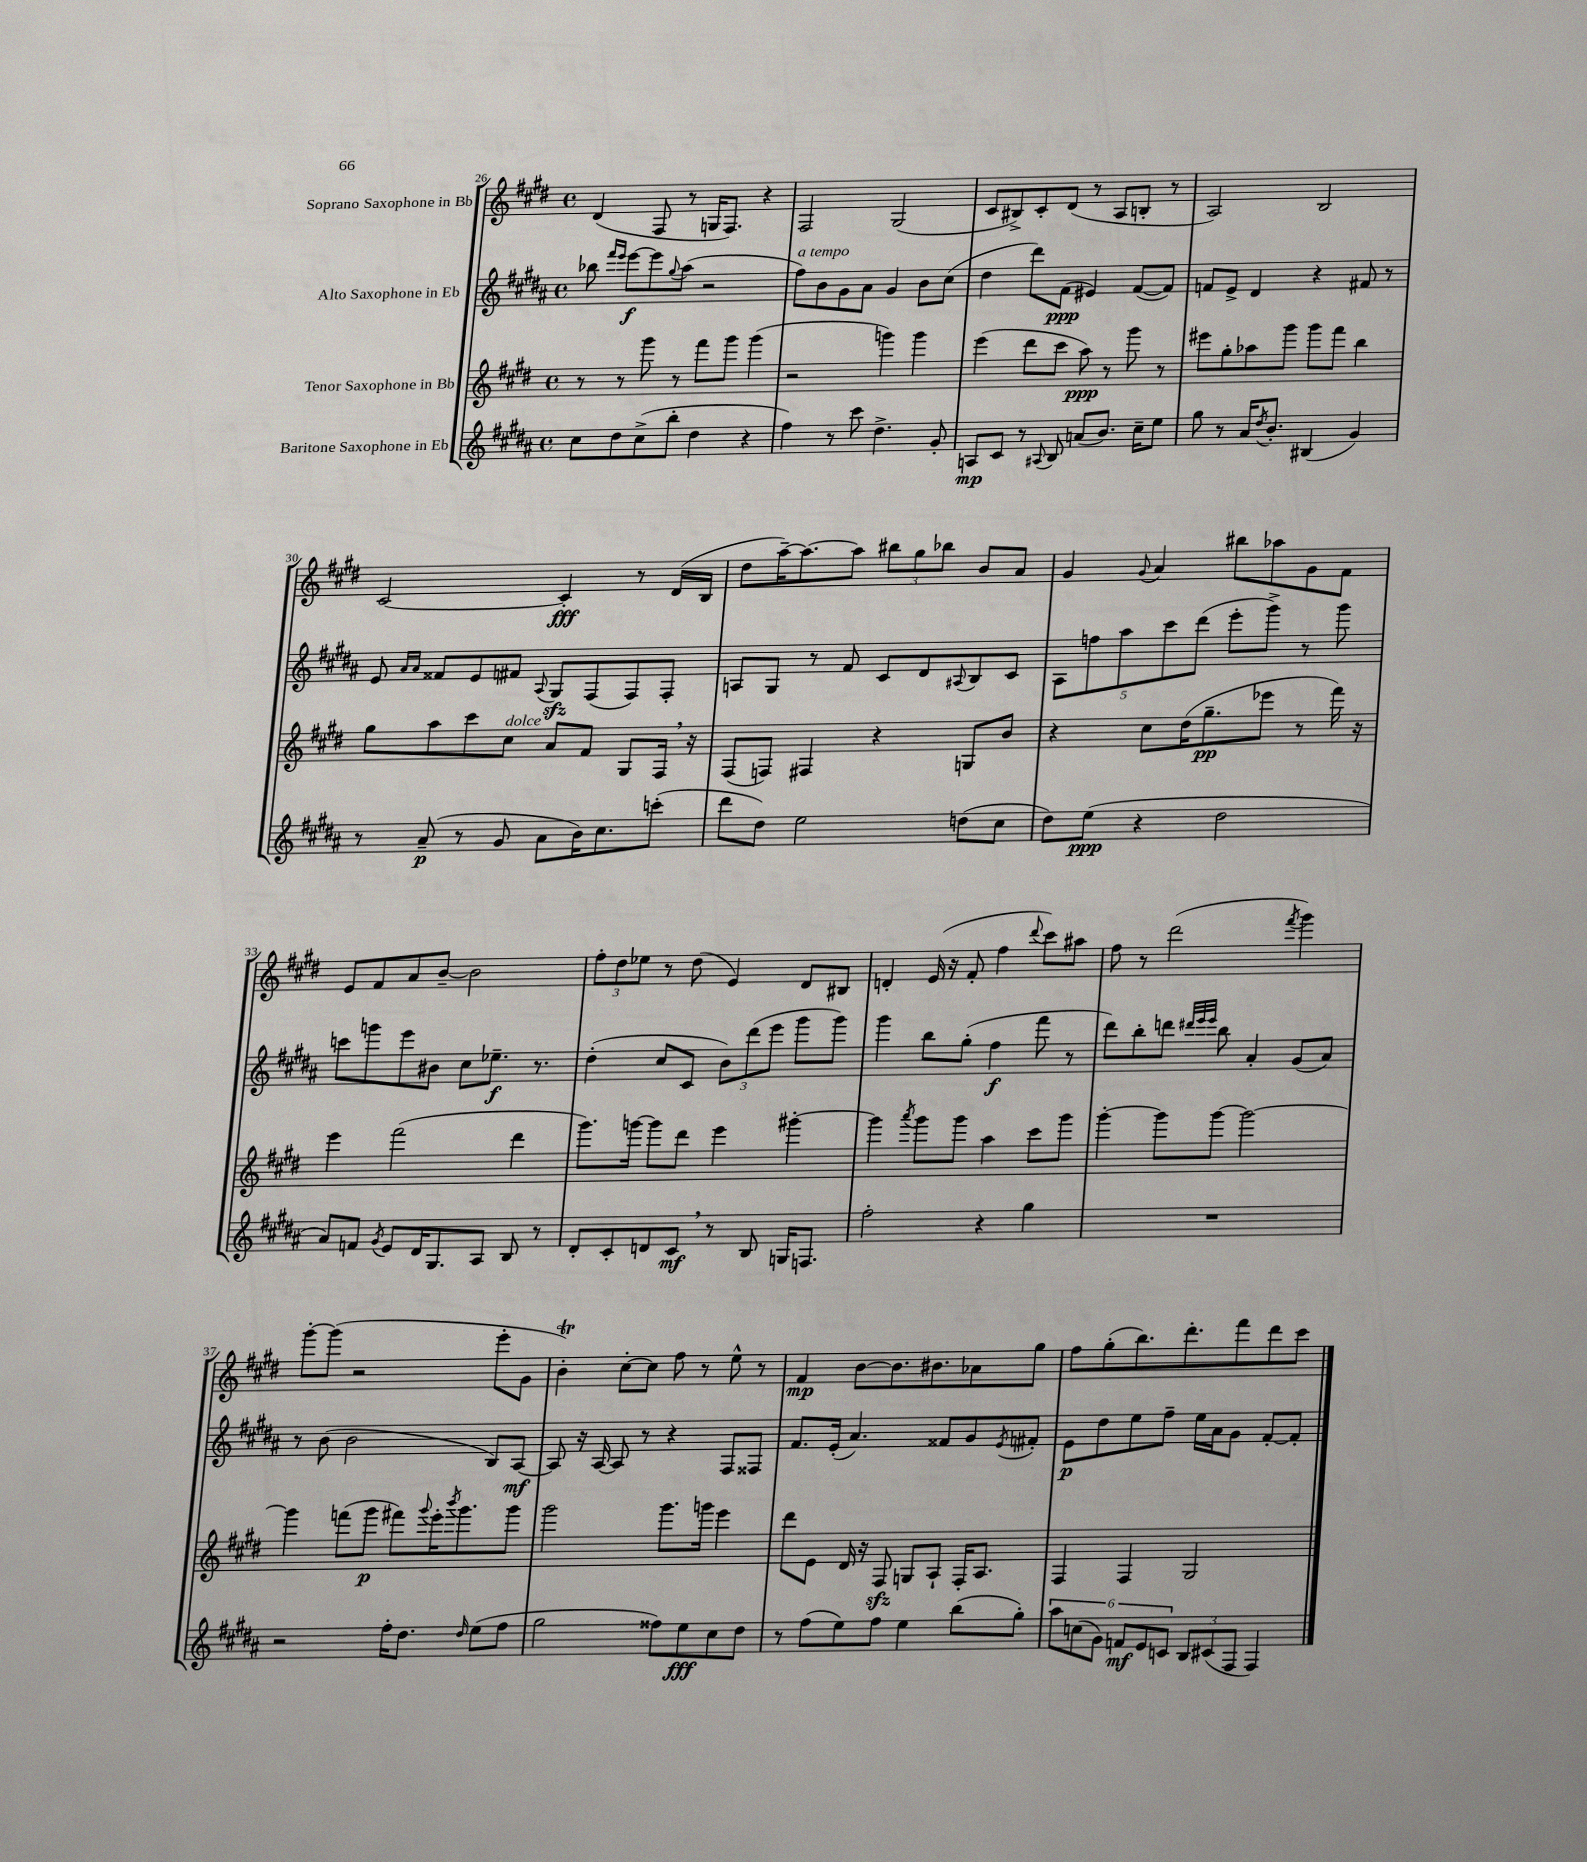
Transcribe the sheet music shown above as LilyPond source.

<<
\new StaffGroup <<
\new Staff = "s0" \with { instrumentName = "Soprano Saxophone in Bb" } {
    \clef treble \key e \major \defaultTimeSignature \time 4/4
    dis'4( fis8 r8 g16 fis8.) r4 |
    fis2 gis2( |
    cis'8 bis8->) cis'8-. dis'8( r8 a8 b8-. r8 |
    a2) b2 |
    cis'2~ cis'4-.\fff r8 dis'16( b16 |
    dis''8 a''16~--) a''8.~ a''8 \tuplet 3/2 { bis''8 gis''8 bes''8 } b'8 a'8 |
    gis'4 \appoggiatura { gis'8 } a'4 bis''8 aes''8 gis'8 fis'8 |
    e'8 fis'8 a'8 b'8~-- b'2 |
    \tuplet 3/2 { fis''8-. dis''8 ees''8 } r8 dis''8( e'4) dis'8 bis8 |
    d'4-. e'16( r16 fis'8-. fis''4 \appoggiatura { dis'''8 } cis'''8) ais''8 |
    fis''8 r8 dis'''2( \acciaccatura { fis'''8 } gis'''4) |
    gis'''8~-. gis'''8( r2 e'''8-. gis'8 |
    b'4-.\trill) cis''8~-. cis''8 fis''8 r8 e''8-^ r8 |
    fis'4\mp b'8~ b'8. bis'8. aes'8 gis''8 |
    fis''8 gis''8-.( b''8.) dis'''8.-. fis'''8 dis'''8 cis'''8 \bar "|." |
}
\new Staff = "s1" \with { instrumentName = "Alto Saxophone in Eb" } {
    \clef treble \key b \major \defaultTimeSignature \time 4/4
    bes''8 \grace { fis'''16 e'''16 } e'''8~\f e'''8 \appoggiatura { gis''8 } ais''8( r2 |
    fis''8^\markup { \italic "a tempo" }) b'8 gis'8 ais'8 gis'4 b'8 cis''8( |
    dis''4 dis'''8) fis'8\ppp( eis'4) fis'8~( fis'8) |
    f'8 e'8-> dis'4 r4 fis'8 r8 |
    e'8 \grace { ais'16 ais'16 } fisis'8 e'8 fis'8 \appoggiatura { ais8 } gis8\sfz fis8( fis8) fis8-. |
    a8 gis8 r8 fis'8 cis'8 dis'8 \appoggiatura { ais8 } b8 cis'8 |
    \tuplet 5/4 { ais8 f''8 ais''8 cis'''8 dis'''8( } e'''8-. gis'''8->) r8 gis'''8 |
    c'''8 g'''8 e'''8 bis'8 cis''8 ees''8.--\f r8. |
    dis''4-.( cis''8 cis'8 \tuplet 3/2 { b'8) dis'''8( e'''8 } gis'''8 gis'''8) |
    gis'''4 b''8 gis''8-.( fis''4\f fis'''8 r8 |
    dis'''8) b''8-. d'''8 \grace { dis'''32 e'''32 e'''32 } b''8 ais'4-. gis'8( ais'8) |
    r8 b'8( b'2 b8) ais8~\mf |
    ais8 r16 ais16~ ais8 r8 r4 fis8 fisis8 |
    fis'8. e'16-.( ais'4.) fisis'8 gis'8 \acciaccatura { e'8 } fis'8-. |
    e'8\p dis''8 e''8 fis''8-- e''16 ais'16 gis'8 fis'8~-. fis'8-. \bar "|." |
}
\new Staff = "s2" \with { instrumentName = "Tenor Saxophone in Bb" } {
    \clef treble \key e \major \defaultTimeSignature \time 4/4
    r8 r8 gis'''8 r8 fis'''8 gis'''8 gis'''4( |
    r2 g'''4) g'''4 |
    e'''4( dis'''8 cis'''8 a''8\ppp) r8 gis'''8 r8 |
    eis'''8 gis''8-. aes''8 gis'''8 gis'''8 fis'''8 b''4 |
    gis''8 a''8 cis'''8 cis''8^\markup { \italic "dolce" } a'8 fis'8 gis8 fis16 \breathe r16 |
    fis8( f8) fis4 r4 g8 b'8 |
    r4 cis''8 dis''16( gis''8.--\pp ees'''8 r8 fis'''16) r16 |
    e'''4 fis'''2( dis'''4 |
    gis'''8.) g'''16~ g'''8 dis'''8 e'''4 gis'''4~-. |
    gis'''4 \acciaccatura { a'''8 } gis'''8 gis'''8 a''4 cis'''8 gis'''8 |
    gis'''4~-. gis'''8 gis'''8~ gis'''2~ |
    gis'''4 f'''8( gis'''8\p fis'''8) \appoggiatura { gis'''8 } e'''16-. \acciaccatura { b'''8 } gis'''8. gis'''8 |
    gis'''2 gis'''8. g'''16 e'''4 |
    dis'''8 e'8 dis'16 r16 fis8\sfz g8 a8-! fis16-. a8. |
    fis4 fis4 gis2 \bar "|." |
}
\new Staff = "s3" \with { instrumentName = "Baritone Saxophone in Eb" } {
    \clef treble \key b \major \defaultTimeSignature \time 4/4
    cis''8 dis''8 cis''8->( b''8-. dis''4 r4 |
    fis''4) r8 cis'''8 dis''4.-> gis'8-. |
    a8\mp cis'8 r8 \appoggiatura { ais8 } b8 a'8( b'8.) cis''16-- e''8 |
    gis''8 r8 ais'16 \acciaccatura { dis''8 } b'8.-. bis4( gis'4) |
    r8 ais'8--\p( r8 gis'8 ais'8 b'16) cis''8. c'''8-.( |
    dis'''8 dis''8) e''2 d''8( cis''8 |
    dis''8) e''8\ppp( r4 dis''2 |
    ais'8) f'8 \acciaccatura { gis'8 } e'8 dis'16 gis8. ais8 b8 r8 |
    dis'8-. cis'8-. d'8 cis'8\mf \breathe r8 b8 g16 f8. |
    fis''2-. r4 gis''4 |
    R1 |
    r2 fis''16-. dis''8. \grace { dis''16 } e''8( fis''8 |
    gis''2 fisis''8) e''8\fff cis''8 dis''8 |
    r8 fis''8( e''8) fis''8 e''4 b''8( gis''8-.) |
    \tuplet 6/4 { ais''8 c''8( gis'8) f'8\mf e'8 c'8 } \tuplet 3/2 { b8 cis'8( fis8 } fis4) \bar "|." |
}
>>
>>
\layout { \context { \Score currentBarNumber = #26 } }
